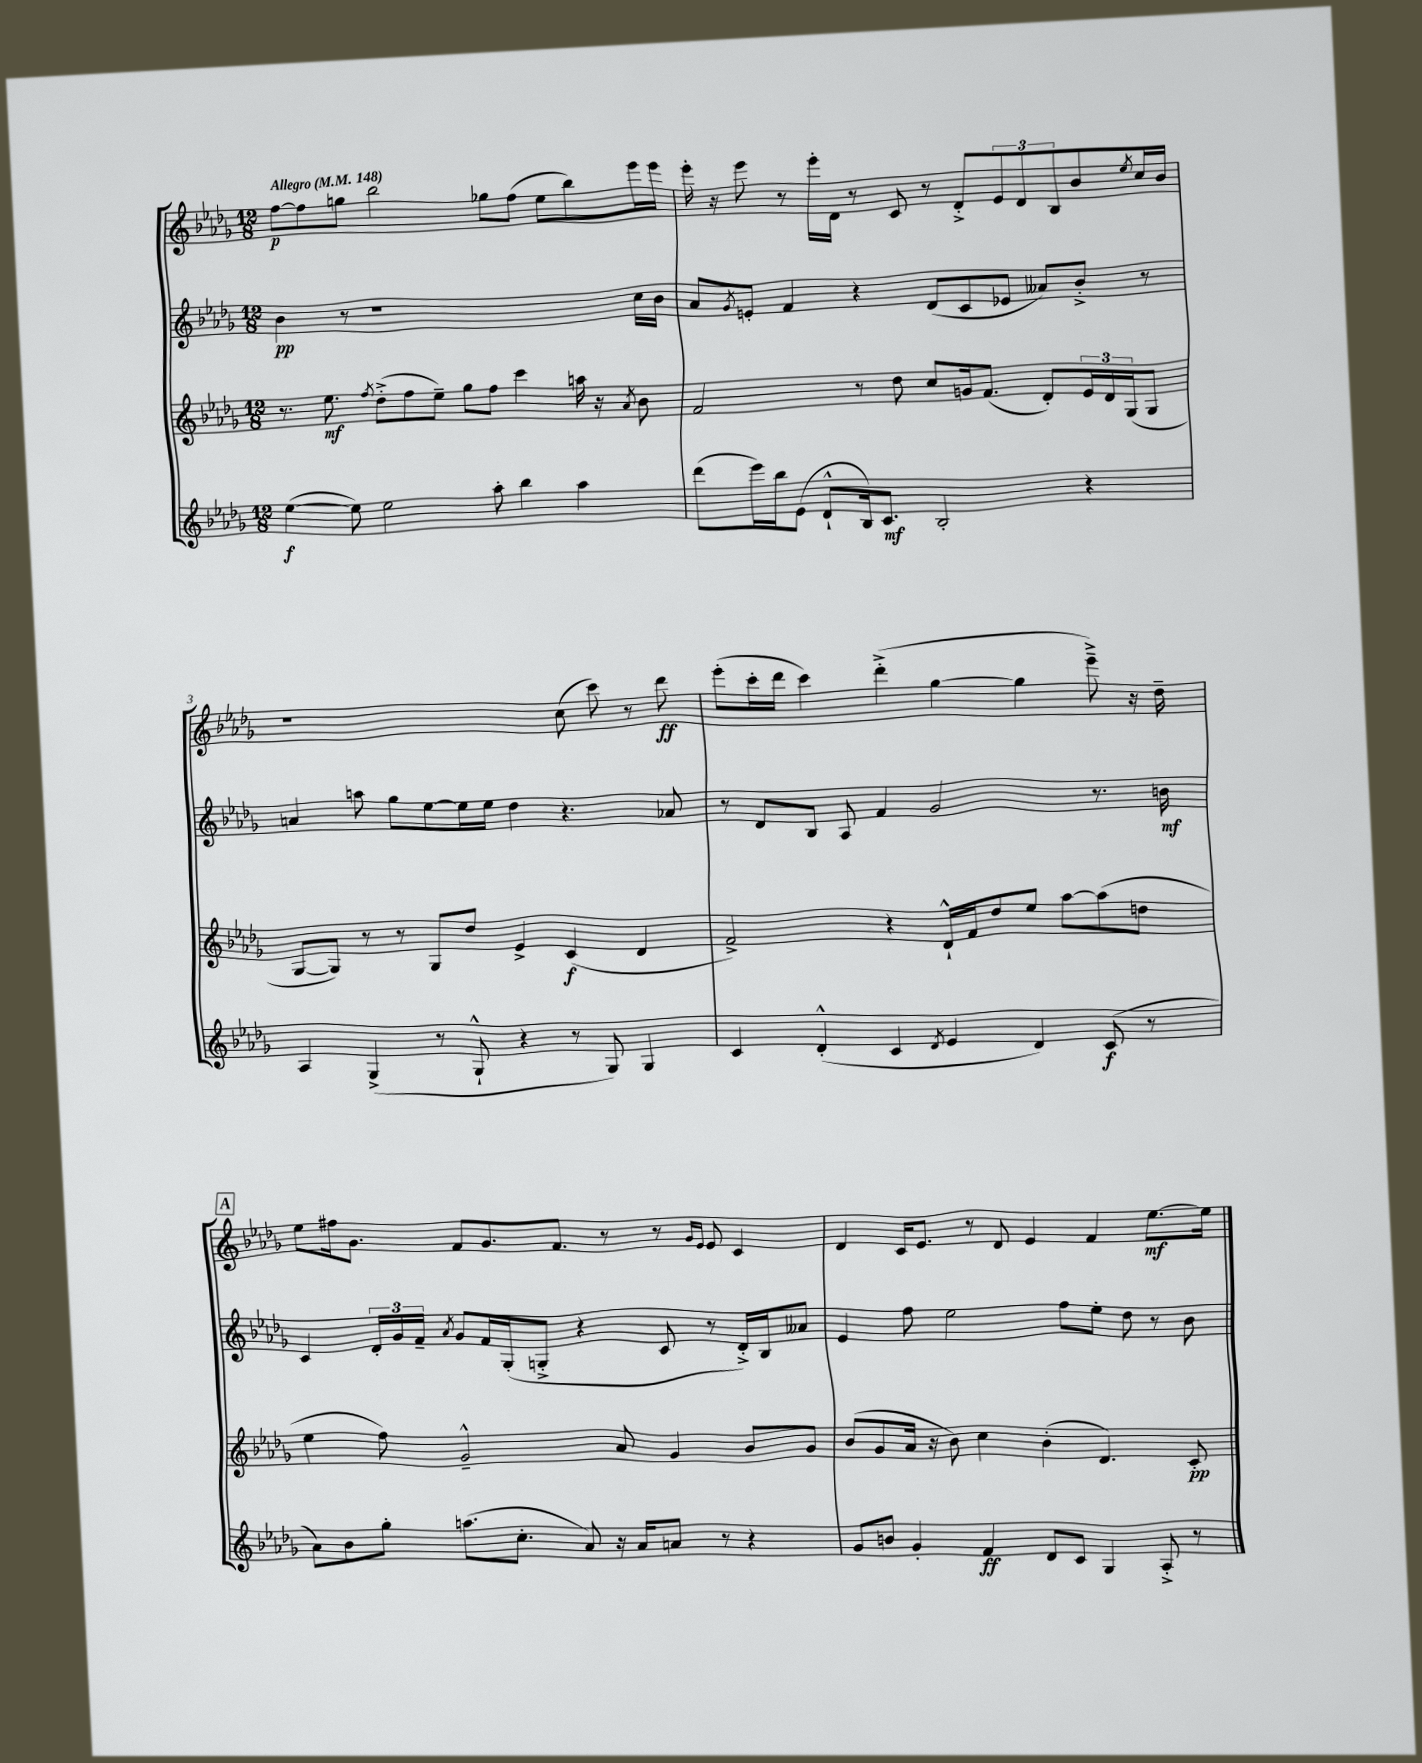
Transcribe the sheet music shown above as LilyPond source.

<<
\new StaffGroup <<
\new Staff = "s0" {
    \clef treble \key des \major \numericTimeSignature \time 12/8 \tempo "Allegro" 4 = 148
    f''8~\p f''8 g''8 bes''2 ges''8 f''8( ees''8 bes''8) ees'''16 ees'''16 |
    ees'''16-. r16 ees'''8 r8 ees'''16-. des'16 r8 c'8 r8 des'8-.-> \tuplet 3/2 { ees'8 des'8 bes8 } bes'8 \acciaccatura { ees''8 } c''16 bes'16 |
    r1 c''8( c'''8) r8 des'''8\ff |
    ees'''8-.( c'''16-. des'''16 c'''4) des'''4-.->( ges''4~ ges''4 ees'''8--->) r16 des''16-- |
    \mark \markup { \box "A" } ees''8 fis''16 ges'8. f'8 ges'8. f'8. r8 r8 \grace { ges'16 ees'16 } ees'8 c'4 |
    des'4 c'16 ees'8. r8 des'8 ees'4 f'4 ees''8.~\mf ees''16 \bar "|." |
}
\new Staff = "s1" {
    \clef treble \key des \major \numericTimeSignature \time 12/8
    bes'4\pp r8 r1 c''16 bes'16 |
    aes'8 \acciaccatura { ges'8 } e'8-. f'4 r4 des'8( c'8 ees'8 aeses'8) bes'8-.-> r8 |
    a'4 a''8 ges''8 ees''8~ ees''16 ees''16 des''4 r4. aes'8 |
    r8 des'8 bes8 aes8 f'4 ges'2 r8. b'16\mf |
    \mark \markup { \box "A" } c'4 \tuplet 3/2 { des'16-. ges'16 f'16-- } \acciaccatura { aes'8 } ges'8 f'16 ges16-.( g8-.-> r4 c'8 r8 des'16-.->) bes16 aeses'8 |
    ees'4 f''8 ees''2 f''8 ees''8-. des''8 r8 bes'8 \bar "|." |
}
\new Staff = "s2" {
    \clef treble \key des \major \numericTimeSignature \time 12/8
    r8. ees''8.\mf \acciaccatura { f''8 } des''8-.->( f''8 ees''8--) ges''8 f''8 c'''4 a''16 r16 \acciaccatura { aes'8 } bes'8 |
    f'2 r8 des''8 c''8 g'16 f'8.( des'8-.) \tuplet 3/2 { ees'16 des'16 ges16( } ges8 |
    ges8~ ges8) r8 r8 ges8 des''8 ees'4-> c'4\f( des'4 |
    f'2->) r4 des'16-!-^ f'16 des''8 ees''8 aes''8~ aes''8( d''8 |
    \mark \markup { \box "A" } ees''4 f''8) ges'2---^ aes'8 ges'4 bes'8 ges'8 |
    bes'8( ges'8 aes'16 r16 bes'8) c''4 bes'4-.( des'4.) c'8-.\pp \bar "|." |
}
\new Staff = "s3" {
    \clef treble \key des \major \numericTimeSignature \time 12/8
    ees''4~\f( ees''8) ees''2 aes''8-. bes''4 aes''4 |
    des'''8( ees'''16) bes''16 ees'8( des'8-!-^ bes16) c'8.\mf bes2-. r4 |
    aes4 ges4->( r8 ges8-!-^ r4 r8 ges8) ges4 |
    c'4 des'4-.-^( c'4 \acciaccatura { des'8 } ees'4 des'4) c'8\f( r8 |
    \mark \markup { \box "A" } aes'8) bes'8 ges''8-. a''8.( c''8.-. aes'8) r16 aes'16 a'8 r8 r4 |
    ges'8 b'8 ges'4-. f'4\ff des'8 c'8 ges4 aes8-.-> r8 \bar "|." |
}
>>
>>
